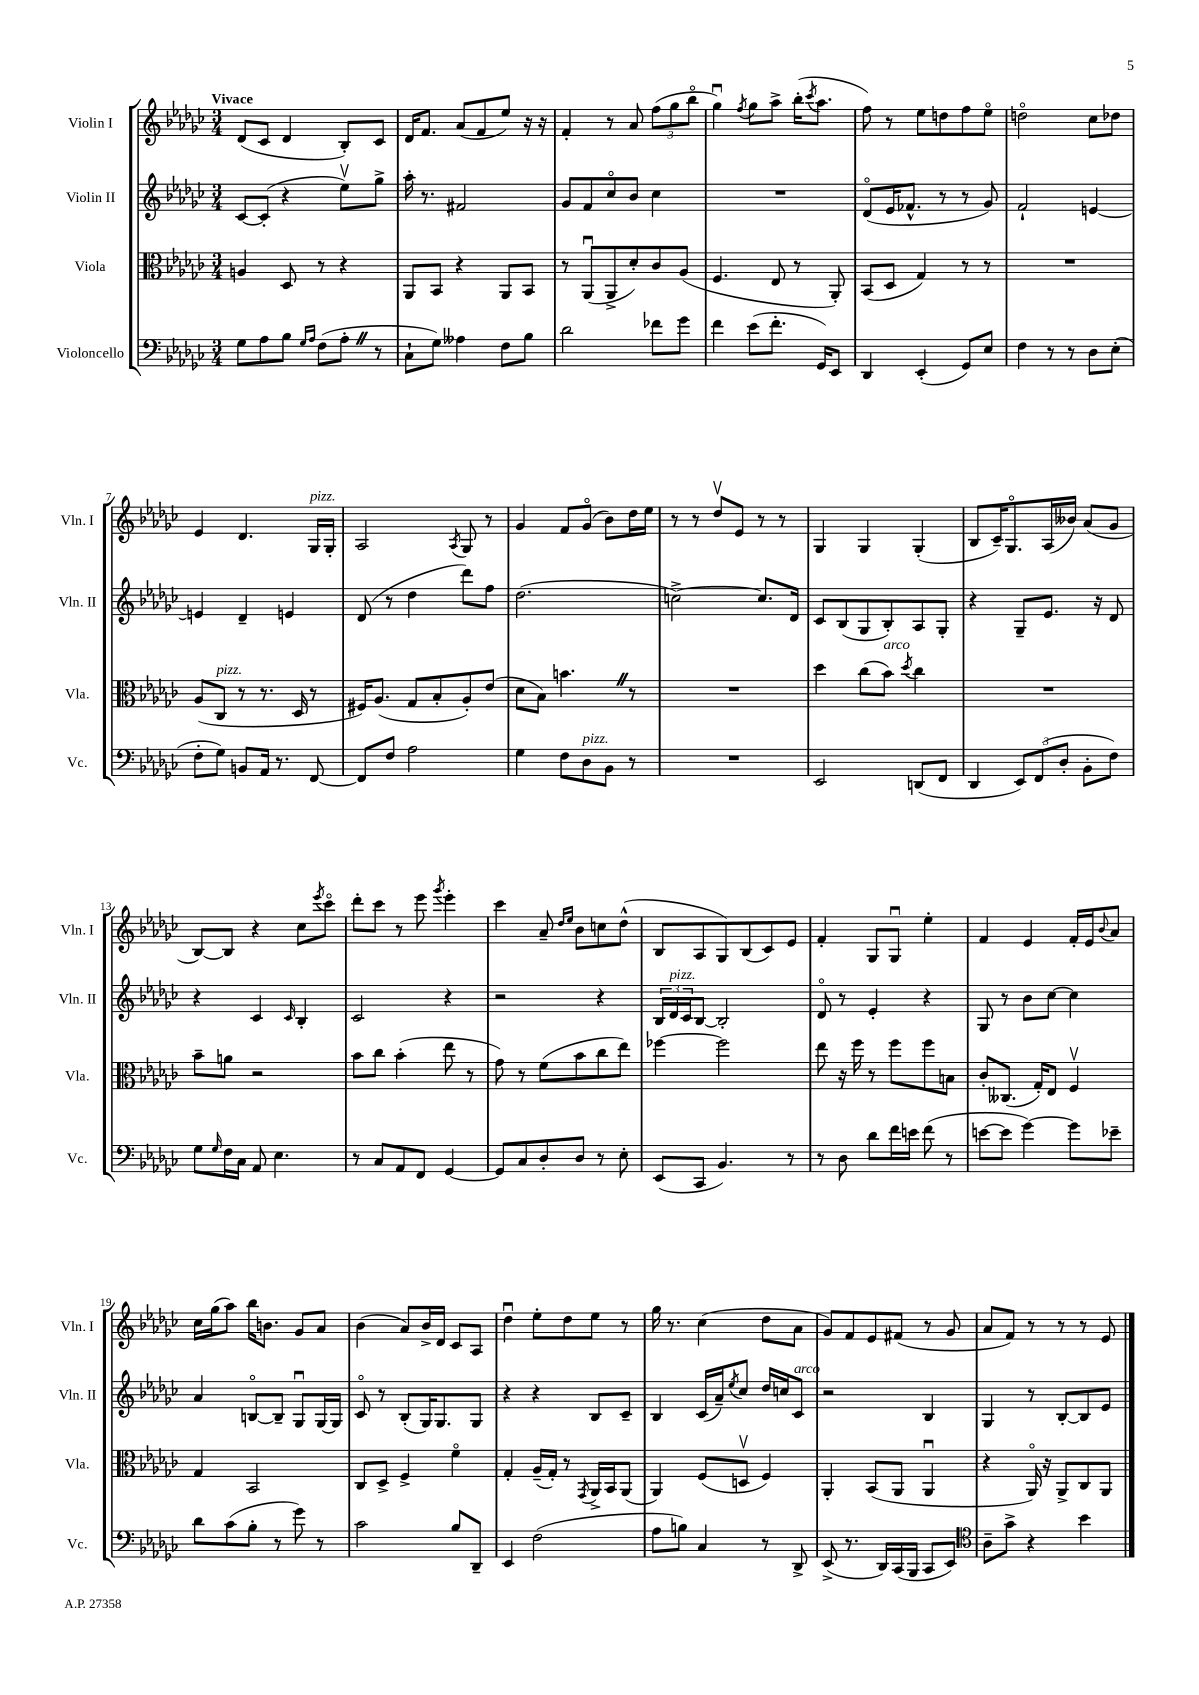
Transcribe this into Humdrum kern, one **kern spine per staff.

**kern	**kern	**kern	**kern
*staff4	*staff3	*staff2	*staff1
*clefF4	*clefC3	*clefG2	*clefG2
*k[b-e-a-d-g-c-]	*k[b-e-a-d-g-c-]	*k[b-e-a-d-g-c-]	*k[b-e-a-d-g-c-]
*M3/4	*M3/4	*M3/4	*M3/4
8G-	4A	[8c-	(8d-
8A-	.	(8c-']	8c-
8B-	8D-	4r	4d-
16qqG-	.	.	.
16qqA-	.	.	.
(8F	8r	.	.
8A-'	4r	8ee-v)	8B-')
8r	.	8gg-^	8c-
=	=	=	=
8C-`	8AA-	16aa-'	16d-
.	.	8.r	8.f
8G-)	8BB-	.	.
4A--	4r	2f#	(8a-
.	.	.	8f
8F	8AA-	.	8ee-)
8B-	8BB-	.	16r
.	.	.	16r
=	=	=	=
2d-	8r	8g-	4f'
.	(8AA-u	8f	.
.	8AA-^	8cc-o	8r
.	8d-')	8b-	8a-
8f-	8c-	4cc-	(12ff
.	.	.	12gg-
8g-	(8A-	.	.
.	.	.	12bb-o
=	=	=	=
4f	4.F	2.r	4gg-u)
.	.	.	8qff
(8e-	.	.	8gg-
8.f'	8E-	.	8aa-^
.	8r	.	(16bb-'
.	.	.	8qccc-
16GG-)	.	.	8.aa-
8EE-	8AA-')	.	.
=	=	=	=
4DD-	(8BB-	(8d-o	8ff)
.	8D-	16e-	8r
.	.	8.f-^^	.
(4EE-'	4G-)	.	8ee-
.	.	8r	8dd
8GG-)	8r	8r	8ff
8E-	8r	8g-)	8ee-o
=	=	=	=
4F	2.r	2f`	2ddo
8r	.	.	.
8r	.	.	.
8D-	.	[4e	8cc-
(8E-'	.	.	8dd-
=	=	=	=
8F'	(8A-	4e]	4e-
8G-)	8C-	.	.
8BB	8r	4d-~	4.d-
16AA-	8.r	.	.
8.r	.	.	.
.	.	4e	.
.	16D-	.	.
[8FF	8r	.	16G-
.	.	.	16G-'
=	=	=	=
8FF]	16F#)	(8d-	2A-
.	(8.A-	.	.
8F	.	8r	.
2A-	8G-	4dd-	.
.	8B-'	.	.
.	.	.	8qA-
.	8A-')	8ddd-)	8G-
.	(8e-	8ff	8r
=	=	=	=
4G-	8d-	(2.dd-	4g-
.	8B-)	.	.
8F	4.b	.	8f
8D-	.	.	(8g-o
8BB-	.	.	8b-)
8r	8r	.	16dd-
.	.	.	16ee-
=	=	=	=
2.r	2.r	[2cc^)	8r
.	.	.	8r
.	.	.	8dd-v
.	.	.	8e-
.	.	8.cc]	8r
.	.	.	8r
.	.	16d-	.
=	=	=	=
2EE-	4dd-	8c-	4G-
.	.	(8B-	.
.	(8cc-	8G-	4G-
.	8b-)	8B-')	.
.	8qdd-	.	.
(8DD	4cc-	8A-	(4G-'
8FF	.	8G-'	.
=	=	=	=
4DD-	2.r	4r	8B-
.	.	.	16c-~)
.	.	.	8.G-o
12EE-)	.	8G-~	.
(12FF	.	.	.
.	.	8.e-	(16A-
12D-'	.	.	.
.	.	.	16b--)
8BB-'	.	.	(8a-
.	.	16r	.
8F)	.	8d-	8g-
=	=	=	=
8G-	8b-~	4r	[8B-)
16qqG-	.	.	.
16F	8a	.	8B-]
16C-	.	.	.
8AA-	2r	4c-	4r
4.E-	.	.	.
.	.	16qqc-	.
.	.	4B-'	8cc-
.	.	.	8qeee-
.	.	.	8ccc-o
=	=	=	=
8r	8b-	2c-	8ddd-'
8C-	8cc-	.	8ccc-
8AA-	(4b-'	.	8r
8FF	.	.	8eee-
.	.	.	8qggg-
[4GG-	8ee-	4r	4eee-'
.	8r	.	.
=	=	=	=
8GG-]	8g-)	2r	4ccc-
8C-	8r	.	.
8D-'	(8f	.	8a-~
.	.	.	16qqdd-
.	.	.	16qqee-
8D-	8b-	.	8b-
8r	8cc-	4r	8cc
8E-'	8ee-)	.	(8dd-^^
=	=	=	=
(8EE-	[4ff-	24B-	8B-
.	.	24d-	.
.	.	24c-	.
8CC-	.	[8B-	8A-
4.BB-)	2ff-]	2B-']	8G-)
.	.	.	(8B-
.	.	.	8c-)
8r	.	.	8e-
=	=	=	=
8r	8ee-	8d-o	4f'
8D-	16r	8r	.
.	16ff	.	.
8d-	8r	4e-'	8G-
16f	8ff	.	8G-u
16e	.	.	.
(8f	8ff	4r	4ee-'
8r	8B	.	.
=	=	=	=
[8e	8c-'	8G-	4f
8e]	(8.C--	8r	.
[4g-)	.	8b-	4e-
.	16G-')	.	.
.	8E-	[8cc-	.
8g-]	4Fv	4cc-]	16f'
.	.	.	16e-
.	.	.	8qqb-
8e-~	.	.	8a-
=	=	=	=
8d-	4G-	4a-	16cc-
.	.	.	(16gg-
(8c-	.	.	8aa-)
8B-'	2BB-	[8Bo	16bb-
.	.	.	8.b
8r	.	8B~]	.
8g-)	.	8G-u	8g-
8r	.	[16G-	8a-
.	.	16G-]	.
=	=	=	=
2c-	8C-	8c-o	(4b-
.	8D-^	8r	.
.	4F^	(8B-'	8a-)
.	.	16G-)	16b-^
.	.	8.G-	16d-
8B-	4fo	.	8c-
8DD-~	.	8G-	8A-
=	=	=	=
4EE-	4G-'	4r	4dd-u
(2F	(16A-~	4r	8ee-'
.	16G-')	.	.
.	8r	.	8dd-
.	8qGG-	.	.
.	16AA-^	8B-	8ee-
.	16BB-	.	.
.	(8AA-	8c-~	8r
=	=	=	=
8A-	4AA-)	4B-	16gg-
.	.	.	8.r
8B)	.	.	.
4C-	(8F	(16c-	(4cc-
.	.	16a-~)	.
.	.	8qee-	.
.	8Dv	8cc-	.
8r	4F)	16dd-	8dd-
.	.	16cc	.
8DD-^	.	8c-	8a-
=	=	=	=
(8EE-^	4AA-'	2r	8g-)
8.r	.	.	8f
.	(8BB-	.	8e-
16DD-)	.	.	.
(16CC-	8AA-	.	(8f#
16BBB-	.	.	.
8CC-	4AA-u	4B-	8r
8EE-)	.	.	8g-
=	=	=	=
*clefC4	*	*	*
8A-~	4r	4G-	8a-
8g-^	.	.	8f)
4r	16AA-o)	8r	8r
.	16r	.	.
.	8AA-^	[8B-'	8r
4b-	8C-	8B-]	8r
.	8AA-	8e-	8e-
==	==	==	==
*-	*-	*-	*-
